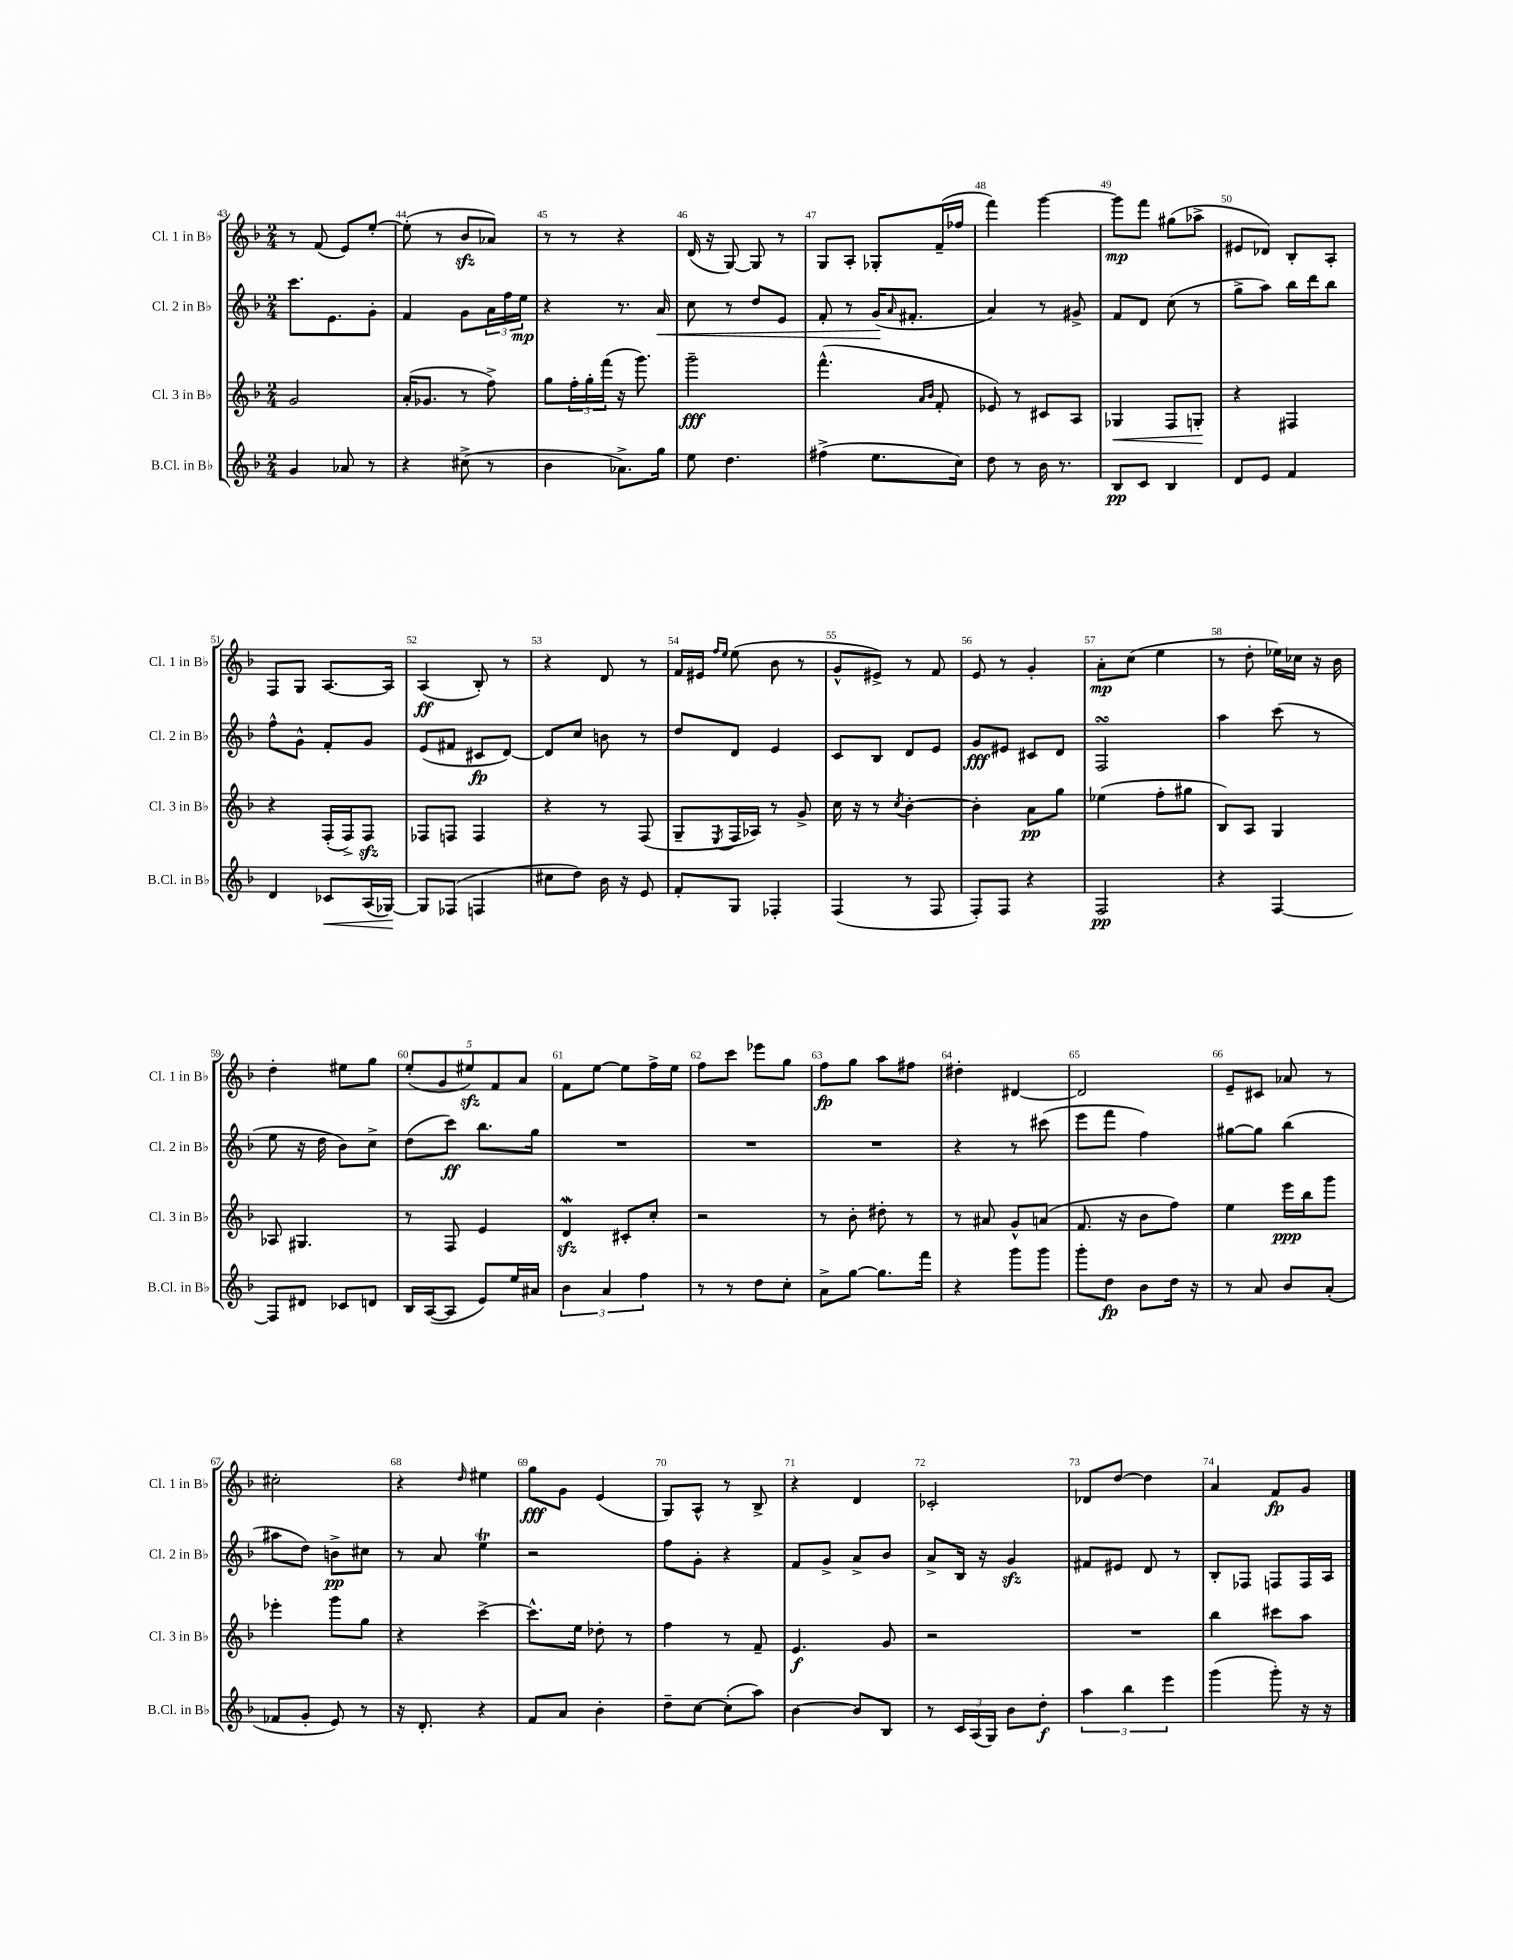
<<
\new StaffGroup <<
\new Staff = "s0" \with { instrumentName = "Cl. 1 in Bb" shortInstrumentName = "Cl. 1 in Bb" } {
    \clef treble \key f \major \numericTimeSignature \time 2/4
    r8 f'8( e'8) e''8~-. |
    e''8-.( r8 bes'8\sfz aes'8) |
    r8 r8 r4 |
    d'16( r16 g8~) g8 r8 |
    g8 a8-. ges8-. f'16--( fes''16 |
    f'''4) g'''4~ |
    g'''8\mp f'''8 gis''8( aes''8-> |
    eis'8 des'8) bes8-. a8-. |
    f8 g8 a8.~ a16 |
    a4\ff( bes8-.) r8 |
    r4 d'8 r8 |
    f'16 eis'16 \grace { f''16 e''16 } e''8( bes'8 r8 |
    g'8-^ eis'8->) r8 f'8 |
    e'8 r8 g'4-. |
    a'8-.\mp c''8( e''4 |
    r8 d''8-. ees''16) ces''16 r16 bes'16 |
    d''4-. eis''8 g''8 |
    \tuplet 5/4 { e''8-.( g'8 eis''8\sfz) f'8 a'8 } |
    f'8 e''8~ e''8 f''16-> e''16 |
    f''8 c'''8 ees'''8 g''8 |
    f''8\fp g''8 a''8 fis''8 |
    dis''4-. dis'4~ |
    dis'2 |
    e'8-- cis'8 aes'8 r8 |
    cis''2-. |
    r4 \grace { d''16 } eis''4 |
    g''8\fff g'8 e'4( |
    g8) a8-^ r8 bes8-> |
    r4 d'4 |
    ces'2-. |
    des'8 d''8~ d''4 |
    a'4 f'8\fp g'8 \bar "|." |
}
\new Staff = "s1" \with { instrumentName = "Cl. 2 in Bb" shortInstrumentName = "Cl. 2 in Bb" } {
    \clef treble \key f \major \numericTimeSignature \time 2/4
    c'''8. e'8. g'8-. |
    f'4 g'8 \tuplet 3/2 { a'16 f''16 e''16\mp } |
    r4 r8. a'16\< |
    c''8 r8 d''8 e'8 |
    f'8-. r8 g'16\!( \grace { a'16 } fis'8.-. |
    a'4) r8 gis'8-> |
    f'8 d'8 c''8( r8 |
    g''8-> a''8) bes''16 d'''16 bes''8 |
    f''8-^ g'8-^ f'8-. g'8 |
    e'8( fis'8 cis'8\fp d'8~) |
    d'8 c''8 b'8 r8 |
    d''8 d'8 e'4 |
    c'8 bes8 d'8 e'8 |
    g'8\fff eis'8 cis'8 d'8 |
    f2\turn |
    a''4 c'''8( r8 |
    e''8 r16 d''16 bes'8) c''8-> |
    d''8( c'''8\ff) bes''8. g''16 |
    R2 |
    R2 |
    R2 |
    r4 r8 cis'''8( |
    e'''8 f'''8 f''4) |
    gis''8~ gis''8 bes''4( |
    ais''8 d''8) b'8->\pp cis''8 |
    r8 a'8 e''4\trill |
    r2 |
    f''8 g'8-. r4 |
    f'8 g'8-> a'8-> bes'8 |
    a'8-> bes16 r16 g'4\sfz |
    fis'8 eis'8 d'8 r8 |
    bes8-. fes8 f8 f16 a16 \bar "|." |
}
\new Staff = "s2" \with { instrumentName = "Cl. 3 in Bb" shortInstrumentName = "Cl. 3 in Bb" } {
    \clef treble \key f \major \numericTimeSignature \time 2/4
    g'2 |
    a'16-.( ges'8. r8 f''8->) |
    g''8 \tuplet 3/2 { f''16-. g''16-. f'''16( } r16 g'''8.) |
    g'''2--\fff |
    f'''4.-^( \grace { a'16 bes'16 } f'8-. |
    ees'8) r8 cis'8 a8 |
    ges4\< f8 g8-.\! |
    r4 fis4 |
    r4 f16-.( f16->) f8\sfz |
    fes8 f8 f4 |
    r4 r8 f8( |
    g8-- \acciaccatura { e8 } f16 aes16) r8 g'8-> |
    c''16 r16 r8 \acciaccatura { c''8 } bes'4~-. |
    bes'4-. a'8\pp g''8 |
    ees''4( f''8-. gis''8 |
    bes8) a8 g4 |
    aes8 gis4. |
    r8 f8 e'4 |
    d'4\mordent\sfz cis'8-. c''8-. |
    r2 |
    r8 bes'8-. dis''8-. r8 |
    r8 ais'8 g'8-^ a'8( |
    f'8. r16 bes'8 f''8) |
    e''4 e'''16\ppp bes''16 g'''8 |
    ees'''4-. g'''8 g''8 |
    r4 c'''4~-> |
    c'''8.-^ e''16 des''8-. r8 |
    f''4 r8 f'8-- |
    e'4.\f g'8 |
    r2 |
    R2 |
    bes''4 cis'''8 a''8 \bar "|." |
}
\new Staff = "s3" \with { instrumentName = "B.Cl. in Bb" shortInstrumentName = "B.Cl. in Bb" } {
    \clef treble \key f \major \numericTimeSignature \time 2/4
    g'4 aes'8 r8 |
    r4 cis''8->( r8 |
    bes'4 aes'8.->) g''16 |
    e''8 d''4. |
    fis''4->( e''8. c''16) |
    d''8 r8 bes'16 r8. |
    bes8\pp c'8 bes4 |
    d'8 e'8 f'4 |
    d'4 ces'8\< a16( ges16~\!) |
    ges8 fes8( f4 |
    cis''8 d''8) bes'16 r16 e'8 |
    f'8-. g8 fes4-. |
    f4( r8 f8 |
    f8-.) f8 r4 |
    f2\pp |
    r4 f4~ |
    f8 dis'8 ces'8 d'8 |
    bes16 a16~( a8 e'8) e''16 ais'16 |
    \tuplet 3/2 { bes'4 a'4 f''4 } |
    r8 r8 d''8 c''8-. |
    a'8-> g''8~ g''8. f'''16 |
    r4 g'''8 g'''8 |
    g'''8-. d''8\fp bes'8 d''16 r16 |
    r8 a'8 bes'8 a'8-.( |
    fes'8 g'8-. e'8) r8 |
    r16 d'8.-. r4 |
    f'8 a'8 bes'4-. |
    d''8-- c''8~ c''8-.( a''8) |
    bes'4~ bes'8 bes8 |
    r8 \tuplet 3/2 { c'16 a16( g16) } bes'8 d''8-.\f |
    \tuplet 3/2 { a''4 bes''4 e'''4 } |
    g'''4( g'''8-.) r16 r16 \bar "|." |
}
>>
>>
\layout { \context { \Score currentBarNumber = #43 \override BarNumber.break-visibility = ##(#f #t #t) barNumberVisibility = #all-bar-numbers-visible } }
